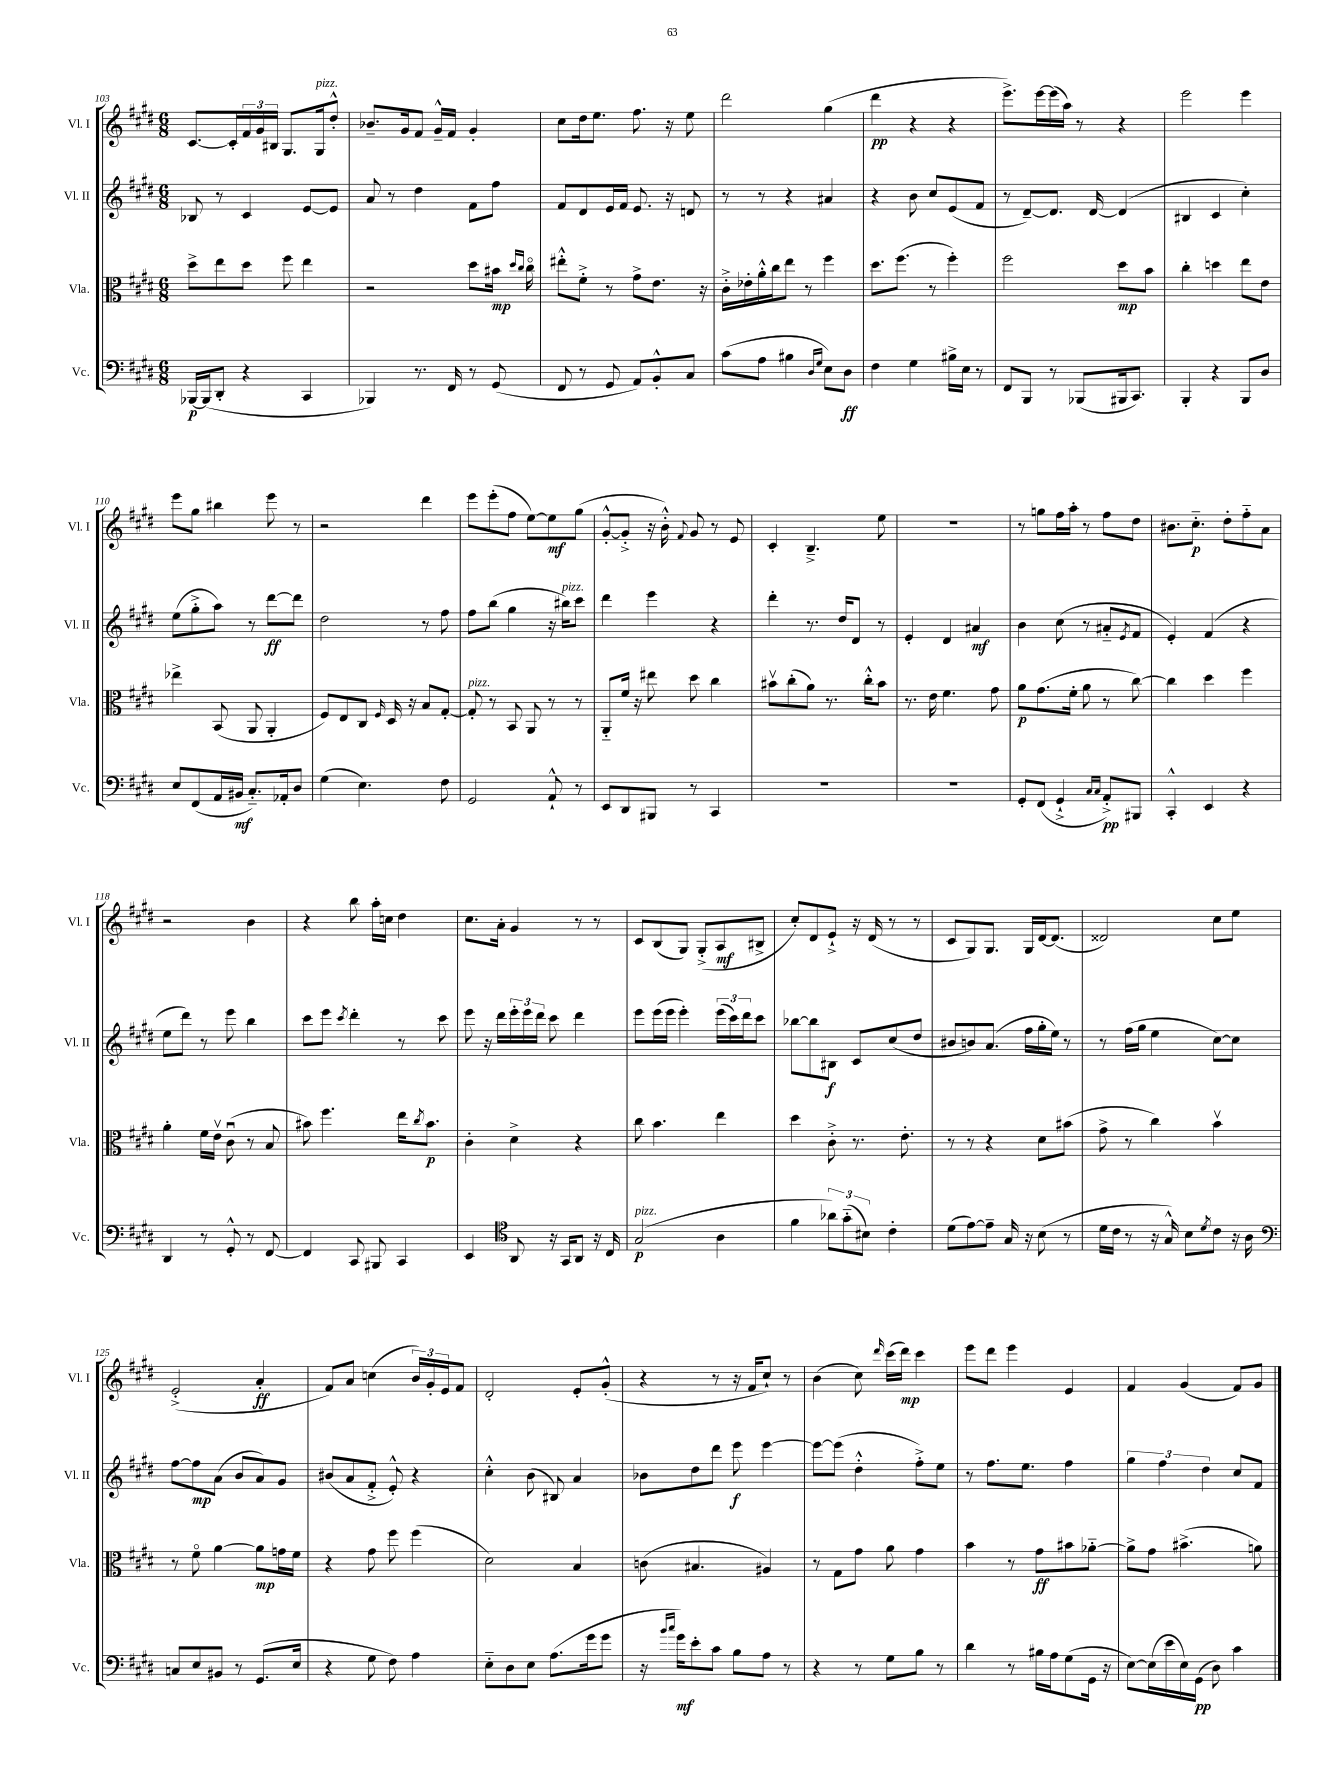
<<
\new StaffGroup <<
\new Staff = "s0" \with { instrumentName = "Vl. I" shortInstrumentName = "Vl. I" } {
    \clef treble \key e \major \numericTimeSignature \time 6/8
    cis'8.~ cis'16-. \tuplet 3/2 { fis'16 gis'16 bis16 } gis8. gis16^\markup { \italic "pizz." } dis''8-.-^ |
    bes'8.-- gis'16 fis'8 gis'16---^ fis'16 gis'4-. |
    cis''8 dis''16 e''8. fis''8. r16 e''8 |
    dis'''2 gis''4( |
    dis'''4\pp r4 r4 |
    e'''8.->) e'''16~ e'''16( a''16) r8 r4 |
    e'''2 e'''4 |
    e'''8 gis''8 bis''4 e'''8 r8 |
    r2 dis'''4 |
    e'''8 e'''8-.( fis''8 e''8~) e''8\mf gis''8( |
    gis'8~-.-^ gis'8-.-> r16 b'16-.-^) \appoggiatura { fis'8 } gis'8 r8 e'8 |
    cis'4-. b4.---> e''8 |
    R2. |
    r8 g''8 fis''16 a''16-. r8 fis''8 dis''8 |
    bis'8. cis''8.-_\p dis''8-. fis''8-_ a'8 |
    r2 b'4 |
    r4 b''8 a''16-. c''16 dis''4 |
    cis''8. a'16-. gis'4 r8 r8 |
    cis'8 b8( gis8) gis8-.->( a8\mf bis8-> |
    cis''8-.) dis'8 e'8-!-> r16 dis'16( r8 r8 |
    cis'8 gis8) gis8. gis16 dis'16~ dis'8.( |
    disis'2) cis''8 e''8 |
    e'2-.->( a'4-.\ff |
    fis'8) a'8 c''4( \tuplet 3/2 { b'16) gis'16-. e'16 } fis'8 |
    dis'2-. e'8-. gis'8-.-^( |
    r4 r8 r16 fis'16 cis''8-!) r8 |
    b'4( cis''8) \grace { dis'''16 } cis'''16( dis'''16\mp) cis'''4 |
    e'''8 dis'''8 e'''4 e'4 |
    fis'4 gis'4( fis'8) gis'8 \bar "|." |
}
\new Staff = "s1" \with { instrumentName = "Vl. II" shortInstrumentName = "Vl. II" } {
    \clef treble \key e \major \numericTimeSignature \time 6/8
    bes8 r8 cis'4 e'8~ e'8 |
    a'8 r8 dis''4 fis'8 fis''8 |
    fis'8 dis'8 e'16 fis'16 e'8. r16 d'8 |
    r8 r8 r4 ais'4 |
    r4 b'8 cis''8 e'8( fis'8 |
    r8 dis'8~--) dis'8. dis'16~ dis'4( |
    bis4 cis'4 cis''4-.) |
    e''8( gis''8-.-> a''8) r8 dis'''8~\ff dis'''8 |
    dis''2 r8 fis''8 |
    fis''8 b''8( gis''4 r16 bis''16^\markup { \italic "pizz." }) cis'''8 |
    dis'''4 e'''4 r4 |
    dis'''4-. r8. dis''16 dis'8 r8 |
    e'4-. dis'4 ais'4\mf |
    b'4 cis''8( r8 ais'8-_ \acciaccatura { e'8 } fis'8 |
    e'4-.) fis'4( r4 |
    e''8 dis'''8) r8 e'''8 b''4 |
    cis'''8 e'''8 \acciaccatura { cis'''8 } dis'''4-. r8 cis'''8 |
    e'''8 r16 dis'''16 \tuplet 3/2 { e'''16-. e'''16 dis'''16 } cis'''8 dis'''4 |
    e'''8 e'''16( e'''16 e'''4-.) \tuplet 3/2 { e'''16( cis'''16) dis'''16 } cis'''8 |
    bes''8~ bes''8 bis8\f cis'8 cis''8( dis''8 |
    bis'8 b'8) a'8.( fis''16 gis''16-. e''16) r8 |
    r8 fis''16( gis''16 e''4 cis''8~) cis''8 |
    fis''8~ fis''8\mp a'8( b'8 a'8) gis'8 |
    bis'8( a'8 fis'8-.-> e'8-.-^) r4 |
    cis''4-.-^ b'8( bis8) a'4 |
    bes'8 dis''8 dis'''8 e'''8\f e'''4~ |
    e'''8~ e'''8( dis''4-.-^ fis''8-.->) e''8 |
    r8 fis''8. e''8. fis''4 |
    \tuplet 3/2 { gis''4 fis''4 dis''4 } cis''8 fis'8 \bar "|." |
}
\new Staff = "s2" \with { instrumentName = "Vla." shortInstrumentName = "Vla." } {
    \clef alto \key e \major \numericTimeSignature \time 6/8
    dis''8-> e''8 dis''8 fis''8 e''4 |
    r2 dis''8 bis'16\mp \grace { dis''16 cis''16 } cis''16\flageolet |
    eis''8-.-^ fis'8-.-> r8 gis'8-> e'8. r16 |
    cis'16-.-> ees'16-. a'16-.-^ cis''16 e''8 r8 fis''4 |
    dis''8. fis''8.( r8 fis''4-.) |
    fis''2 dis''8\mp b'8 |
    cis''4-. d''4 e''8 e'8 |
    ees''4-> b,8( a,8 a,4-. |
    fis8) e8 cis8 \grace { fis16 } dis16 r16 b8 gis8~-. |
    gis8-.^\markup { \italic "pizz." } r8 b,8 a,8 r8 r8 |
    a,8-_ fis'16 r16 eis''8 dis''8 cis''4 |
    bis'8\upbow cis''8-.( a'8) r8. cis''16-.-^ bis'8 |
    r8. e'16 fis'4. gis'8 |
    a'8\p gis'8.( fis'16-. a'8 r8 cis''8~) |
    cis''4 dis''4 fis''4 |
    a'4-. fis'16 e'16\upbow cis'8\downbow( r8 b8 |
    bis'8) fis''4. e''16 \acciaccatura { cis''8 } bis'8.\p |
    cis'4-. dis'4-> r4 |
    cis''8 b'4. e''4 |
    dis''4 cis'8-.-> r8. e'8.-. |
    r8 r8 r4 dis'8 bis'8( |
    gis'8-> r8 cis''4) b'4\upbow |
    r8 fis'8\flageolet a'4~ a'8\mp g'16 fis'16 |
    r4 gis'8 fis''8 fis''4( |
    dis'2) b4 |
    c'8( bis4. ais4) |
    r8 gis8 gis'8 a'8 gis'4 |
    b'4 r8 gis'8\ff bis'8 aes'8~-_ |
    aes'8-> gis'8 bis'4.->( a'8) \bar "|." |
}
\new Staff = "s3" \with { instrumentName = "Vc." shortInstrumentName = "Vc." } {
    \clef bass \key e \major \numericTimeSignature \time 6/8
    bes,,16~\p bes,,16( dis,8-. r4 cis,4 |
    bes,,4) r8. fis,16 r8 gis,8( |
    fis,8 r8 gis,8 a,8) b,8-.-^ cis8 |
    cis'8( a8 bis4 \grace { dis16 gis16 } e8) dis8\ff |
    fis4 gis4 bis16-> e16 r8 |
    fis,8 b,,8 r8 bes,,8( bis,,16 cis,8.) |
    b,,4-. r4 b,,8 dis8 |
    e8 fis,8( a,16 bis,16\mf cis8.-_) aes,16-. dis8 |
    gis4( e4.) fis8 |
    gis,2 a,8-!-^ r8 |
    e,8 dis,8 bis,,8 r8 cis,4 |
    R2. |
    R2. |
    gis,8-. fis,8( gis,4-!-> \grace { cis16 cis16 } a,8-.->\pp) bis,,8 |
    cis,4-.-^ e,4 r4 |
    dis,4 r8 gis,8-.-^ r8 fis,8~ |
    fis,4 cis,8 bis,,8 cis,4 |
    e,4 \clef tenor a,8 r16 gis,16 a,8 r16 cis16 |
    gis2\p^\markup { \italic "pizz." }( a4 |
    fis'4 \tuplet 3/2 { aes'8) gis'8-_( bis8) } cis'4-. |
    dis'8( e'8~) e'8-- gis16 r16 b8( r8 |
    dis'16 cis'16 r8 r16 gis16-^) b8 \acciaccatura { dis'8 } cis'8 r16 a16 |
    \clef bass c8 e8 bis,8 r8 gis,8.( e16 |
    r4 gis8 fis8) a4 |
    e8-_ dis8 e8 a8.( gis'16 gis'8 |
    r16 \grace { b'16 cis''16 } gis'16\mf) e'8-. cis'8 b8 a8 r8 |
    r4 r8 gis8 b8 r8 |
    dis'4 r8 bis16 a16 gis8( gis,16 r16 |
    e8~) e16( e'16 e16) gis,16\pp( dis8) cis'4 \bar "|." |
}
>>
>>
\layout { \context { \Score currentBarNumber = #103 } }
